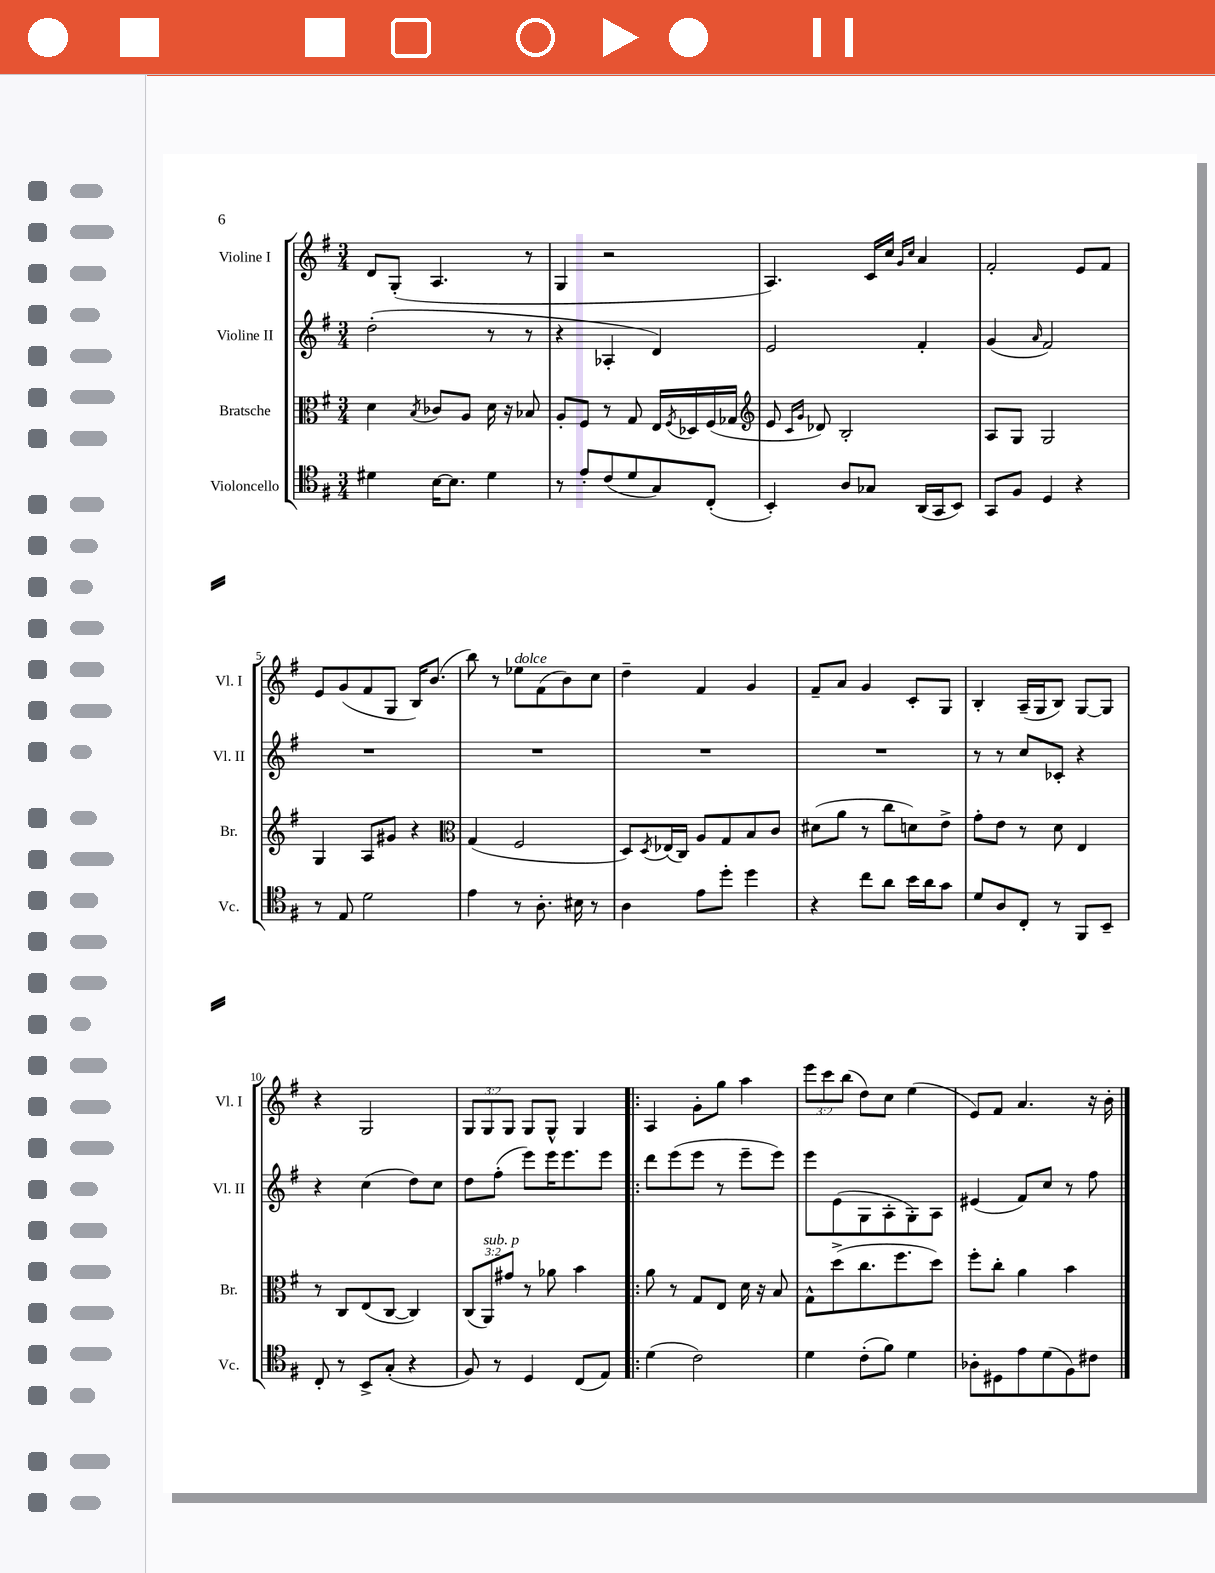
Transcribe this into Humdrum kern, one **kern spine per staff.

**kern	**kern	**kern	**kern
*staff4	*staff3	*staff2	*staff1
*clefC4	*clefC3	*clefG2	*clefG2
*k[f#]	*k[f#]	*k[f#]	*k[f#]
*M3/4	*M3/4	*M3/4	*M3/4
4d#\	4d\	(2dd'\	8d/L
.	.	.	(8G'/J
.	8qB/	.	.
[16B\LK	8c-/L	.	4.A/
8.B\]J	.	.	.
.	8A/J	.	.
4d#\	16d\	8r	.
.	16r	.	.
.	8B-/	8r	8r
=	=	=	=
8r	8A'/L	4r	4G/
8e'/L	8F#/J	.	.
(8c/	8r	4A-'/	2r
8d/	8G/	.	.
8G/)	16E/LL	4d/)	.
.	8qF#/	.	.
.	16D-/	.	.
(8C'/J	(16F#/	.	.
.	16G-/JJ	.	.
=	=	=	=
*	*clefG2	*	*
4BB'/)	8e/	2e/	4.A/)
.	16qqc/LL	.	.
.	16qqg/JJ	.	.
.	8d-/)	.	.
8A/L	2B'/	.	.
8G-/J	.	.	16c/LL
.	.	.	16cc/JJ
.	.	.	16qqg/LL
.	.	.	16qqcc/JJ
(16AA/LL	.	4f#'/	4a/
16GG/J	.	.	.
8BB/J)	.	.	.
=	=	=	=
8GG/L	8A/L	(4g/	2f#'/
8F#/J	8G/J	.	.
.	.	16qqa/	.
4D/	2G/	2f#/)	.
4r	.	.	8e/L
.	.	.	8f#/J
=	=	=	=
8r	4G/	2.r	8e/L
8E/	.	.	(8g/
2d\	8A/L	.	8f#/
.	8g#/J	.	8G/J
.	4r	.	16B/LK)
.	.	.	(8.b/J
=	=	=	=
*	*clefC3	*	*
4e\	(4G/	2.r	8bb\)
.	.	.	8r
8r	2F#/	.	8ee-\L
8.A'\	.	.	(8f#\
.	.	.	8b\)
16B#\	.	.	.
8r	.	.	8cc\J
=	=	=	=
4A\	8D/L)	2.r	4dd~\
.	8qD/	.	.
.	(16E-/L	.	.
.	16C/JJ)	.	.
8e\L	8A/L	.	4f#/
8dd'\J	8G/	.	.
4dd\	8B/	.	4g/
.	8c/J	.	.
=	=	=	=
4r	(8d#\L	2.r	8f#~/L
.	8a\J	.	8a/J
8cc\L	8r	.	4g/
8a\J	8cc\L	.	.
16b\LL	8d\)	.	8c'/L
16a\J	.	.	.
8g\J	8e^\J	.	8G/J
=	=	=	=
8d/L	8g'\L	8r	4B'/
8A/	8e\J	8r	.
8C'/J	8r	8cc/L	(16A~/LL
.	.	.	16G/J
8r	8d\	8c-'/J	8B/J)
8FF#/L	4E/	4r	[8G/L
8BB~/J	.	.	8G/]J
=	=	=	=
8C'/	8r	4r	4r
8r	8C/L	.	.
8BB^/L	(8E/	(4cc\	2G/
(8G'/J	[8C/J	.	.
4r	4C/])	8dd\L)	.
.	.	8cc\J	.
=	=	=	=
8F#/)	(12C/L	8dd\L	12G/L
.	12AA/)	.	12G/
8r	.	(8ff#'\J	.
.	12g#/J	.	12G/J
4D/	8r	8eee\L)	8G/L
.	8a-\	16eee\K	8G^^/J
.	.	8.eee\	.
(8C/L	4b\	.	4G/
8E/J)	.	8eee\J	.
=!|:	=!|:	=!|:	=!|:
(4d\	8a\	8ddd\L	4A/
.	8r	(8eee\	.
2c\)	8G/L	8eee\J	8g'\L
.	8E/J	8r	8gg\J
.	16d\	8eee~\L	4aa\
.	16r	.	.
.	8B/	8eee\J)	.
=	=	=	=
4d\	8G^^\L	8eee\L	12eee\L
.	.	.	12ccc\
.	(8dd^\	(8e\	.
.	.	.	(12bb\J
(8c'\L	8.cc\	8G\	8dd\L)
8f#\J)	.	8A'\	8cc\J
.	8.ff#\	.	.
4d\	.	8G'\)	(4ee\
.	8dd\J)	8A\J	.
=	=	=	=
8A-'\L	8ff#'\L	(4e#/	8e/L)
8D#\	8cc'\J	.	8f#/J
8e\	4a\	8f#/L)	4.a/
(8d\	.	8cc/J	.
8F#\)	4b\	8r	.
8c#\J	.	8ff#\	16r
.	.	.	16b'\
==	==	==	==
*-	*-	*-	*-
